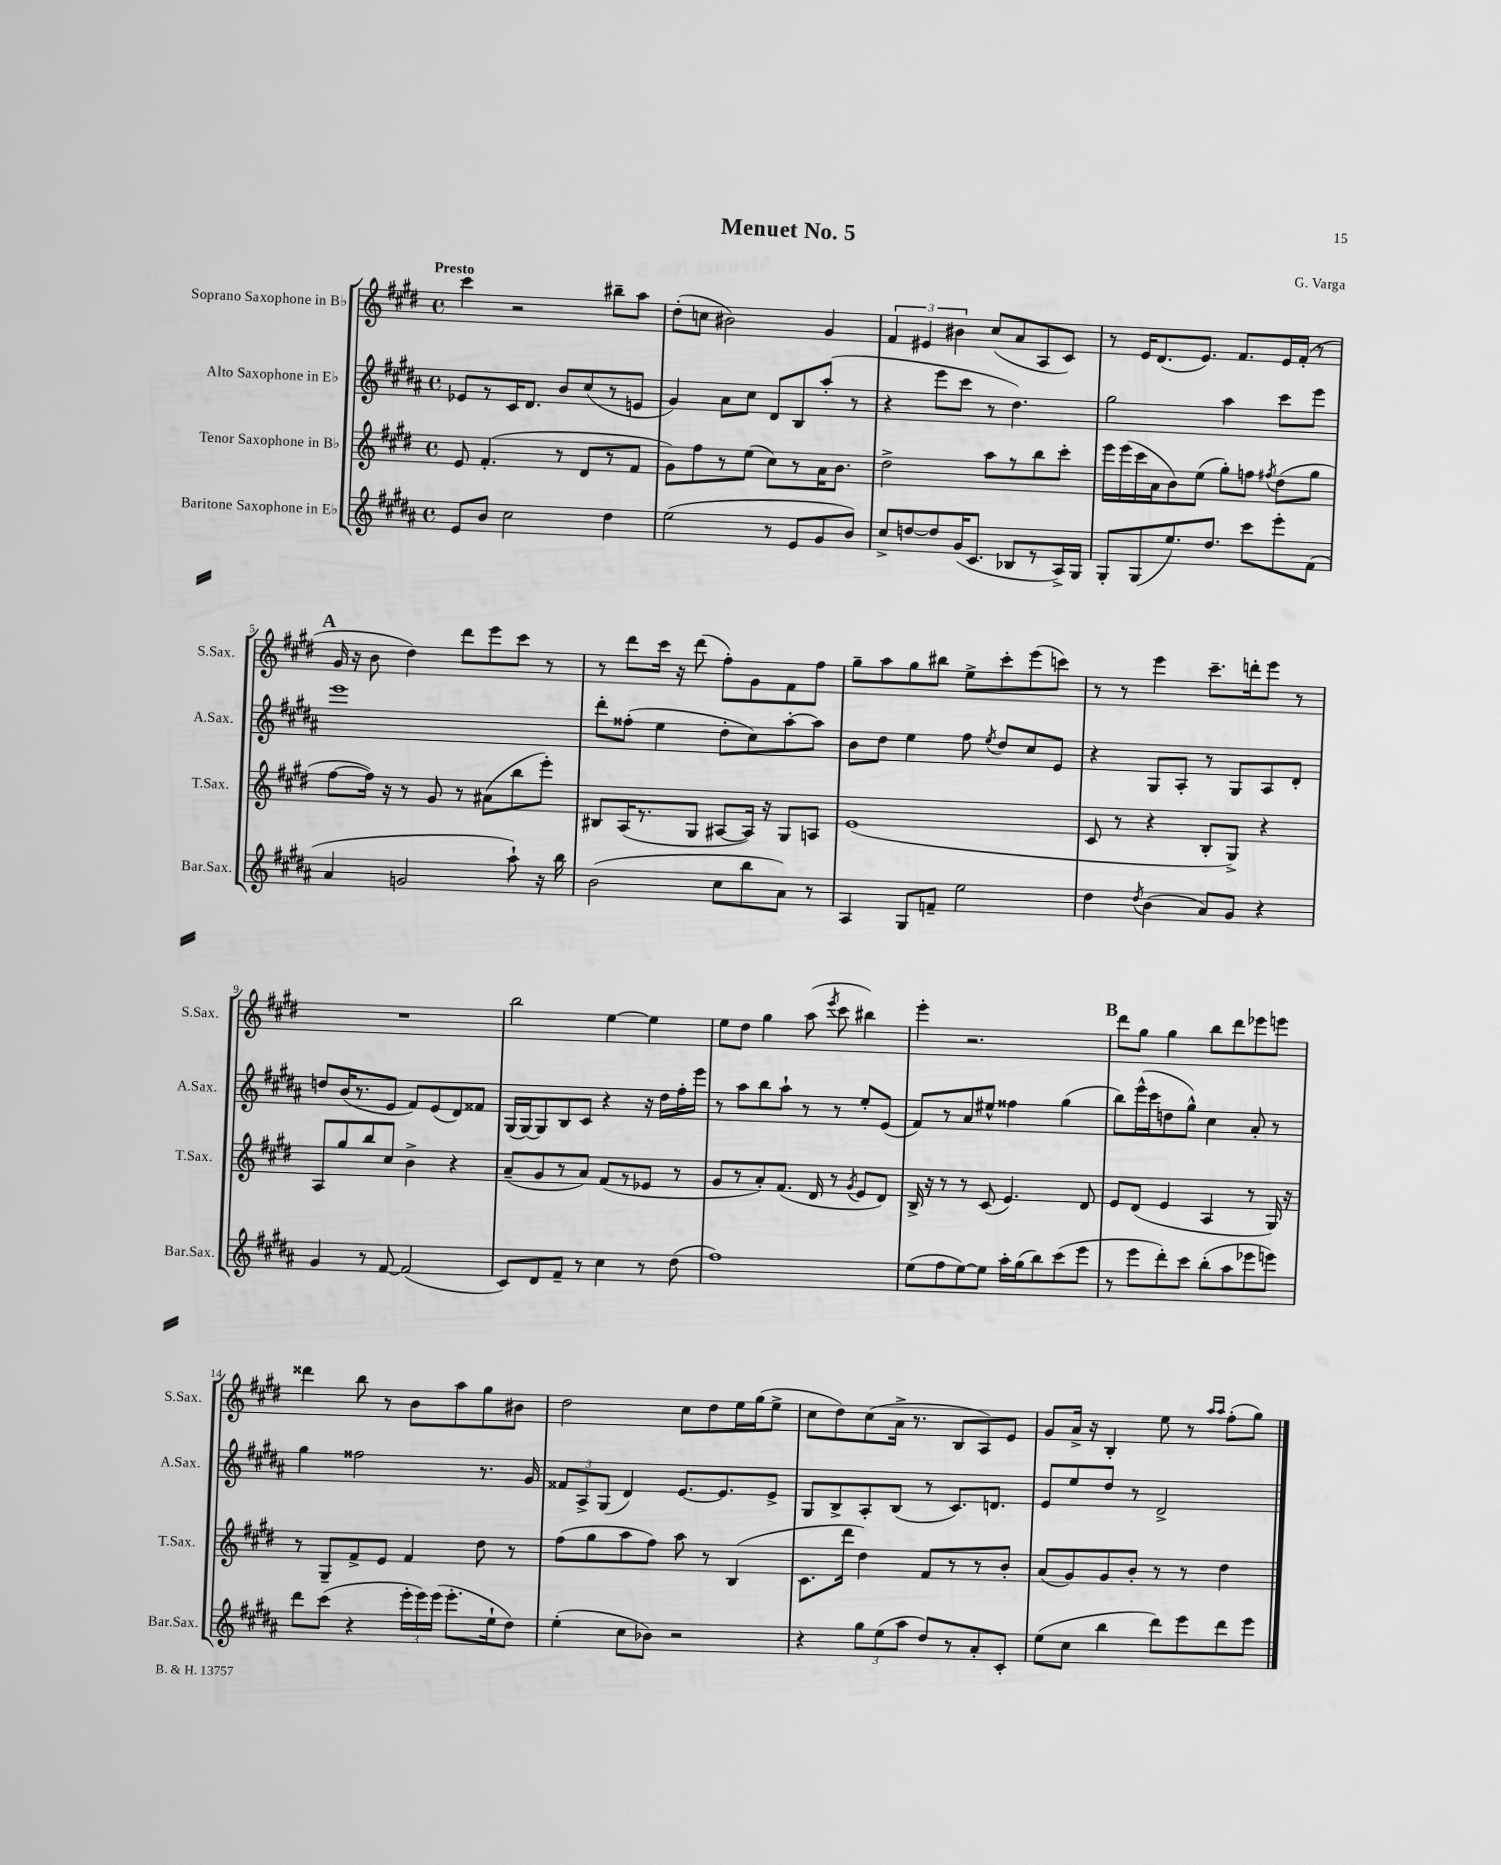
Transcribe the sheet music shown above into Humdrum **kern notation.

**kern	**kern	**kern	**kern
*part4	*part3	*part2	*part1
*staff4	*staff3	*staff2	*staff1
*I"Baritone Saxophone in E♭	*I"Tenor Saxophone in B♭	*I"Alto Saxophone in E♭	*I"Soprano Saxophone in B♭
*I'Bar.Sax.	*I'T.Sax.	*I'A.Sax.	*I'S.Sax.
*clefG2	*clefG2	*clefG2	*clefG2
*k[f#c#g#d#a#]	*k[f#c#g#d#]	*k[f#c#g#d#a#]	*k[f#c#g#d#]
*M4/4	*M4/4	*M4/4	*M4/4
*met(c)	*met(c)	*met(c)	*met(c)
=1	=1	=1	=1
!	!	!	!LO:TX:a:B:t=Presto
8e/L	8e/	8e-X/L	4ccc#\
8b/J	(4.f#'/	8r	.
2cc#\	.	16c#/K	2r
.	.	8.d#/J	.
.	8r	8b/L	.
.	8d#/L	(8cc#/	.
4dd#\	8r	8r	8bb#X~\L
.	8f#/J	8en/J	8aa\J
=2	=2	=2	=2
(2ee\	8g#\L)	4g#/)	(8dd#'\L
.	8ff#\	.	8ccn\J
.	8r	8a#\L	2b#X\)
.	(8ee\J	8cc#\J	.
8r	8cc#\L)	8d#/L	.
8e/L	8r	8B/	.
8g#/	16a\K	(8aa#'/J	4g#/
.	8.b\J	.	.
8b/J)	.	8r	.
=3	=3	=3	=3
8cc#^/L	2dd#^\	4r	6f#/
[8ddn/	.	.	.
.	.	.	6e#X/
8dd/]	.	8eee\L	.
.	.	.	6b#X\
(16g#/K	.	8ccc#\J	.
8.c#/J	.	.	.
.	8aa\L	8r	(8cc#/L
8B-X/L	8r	4.dd#\)	8a/
8r	8bb\	.	8A/
16A#^/L)	8ccc#'\J	.	8c#/J)
16G#/JJ	.	.	.
=4	=4	=4	=4
8G#'/L	16eee\LL	2gg#\	8r
.	(16eee\	.	.
(8G#/	16ccc#\	.	16e/KL
.	16a\J	.	(8.d#/
8.ee/)	8b\)	.	.
.	(8ee\J	.	8.e/J)
8.dd#/J	.	.	.
.	8gg#'\L)	4aa#\	.
.	.	.	8.f#/L
8ccc#\L	8ffn\J	.	.
.	8qff#X/	.	.
8eee'\	(8dd#\L	8ccc#\L	16e/L
.	.	.	(16f#'/JJ
(8f#\J	8gg#\J	8eee\J	8r
!!LO:LB:g=z
!!LO:REH:place=s1:t=A
=5	=5	=5	=5
4a#/	[8ff#\L	1eee	16g#/
.	.	.	16r
.	16ff#\Jk])	.	8b\
.	16r	.	.
2gn/	8r	.	4dd#\)
.	8g#/	.	.
.	8r	.	8ddd#\L
.	(8a#X\L	.	8eee\
8aa#`\)	8bb\	.	8ccc#\J
16r	8eee'\J)	.	8r
16bb\	.	.	.
=6	=6	=6	=6
(2b\	8B#X/L	8ddd#'\L	8r
.	(16A/K	(8ff##X'\J	8ddd#\L
.	8.r	.	.
.	.	4ee\	16ccc#\Jk
.	.	.	16r
.	8G#/J	.	(8ddd#\
8cc#\L	[8A#X/L	8dd#'\L	8ff#'\L)
8bb\	16A#/Jk])	8cc#\)	8g#\
.	16r	.	.
8a#\J)	8G#/L	[8aa#'\	8f#\
8r	8An/J	8aa#\J]	8ff#\J
=7	=7	=7	=7
4A#/	(1e	8b\L	8gg#~\L
.	.	8dd#\J	8aa\
8G#/L	.	4ee\	8gg#\
8fn~/J	.	.	8bb#X\J
2ee\	.	8ff#\	8ee^\L
.	.	8qee/	.
.	.	8dd#/L	8ccc#'\
.	.	8cc#/	(8eee\
.	.	8e/J	8cccn\J)
=8	=8	=8	=8
4dd#\	8c#/	4r	8r
.	8r	.	8r
8qdd#/	.	.	.
(4b\	4r	8G#/L	4eee\
.	.	8A#'/J	.
8a#/L)	8B'/L	8r	8.ccc#~\L
8g#/J	8G#^/J)	8G#/L	.
.	.	.	16dddn'\k
4r	4r	8A#/	8eee\J
.	.	8d#'/J	8r
!!LO:LB:g=z
=9	=9	=9	=9
4g#/	8A/L	8ddn/L	1r
.	8gg#/	(16b/K	.
.	.	8.r	.
8r	8bb/	.	.
[8f#/	8cc#/J	8e/J	.
(2f#/]	4b^\	8f#/L)	.
.	.	(8e/	.
.	4r	8d#/)	.
.	.	8f##X/J	.
=10	=10	=10	=10
8c#/L)	(8a~/L	(16G#/LL	2bb\
.	.	[16G#/J)	.
8d#/	8g#/	8G#/]	.
8f#~/J	8r	8B/	.
8r	8a/J)	8c#/J	.
4cc#\	(8f#/L	4r	[4ee\
.	8r	.	.
8r	8e-X/J	16r	4ee\]
.	.	16dd#\LL	.
(8dd#\	8r	16ff#'\	.
.	.	16eee\JJ	.
=11	=11	=11	=11
1ff#)	8g#/L	8r	8ee\L
.	8r	8aa#\L	8dd#\J
.	8a'/)	8bb\	4gg#\
.	(8.f#/J	8aa#`\J	.
.	.	8r	(8aa\
.	16d#/	.	.
.	.	.	8qeee/
.	8r	8r	8ccc#\
.	8qg#/	.	.
.	8e/L	8ee'/L	4bb#X\)
.	8d#/J)	(8e/J	.
=12	=12	=12	=12
(8ee\L	16B^/	8f#/L)	4eee'\
.	16r	.	.
8ff#\	8r	8r	.
[8ee\)	8r	8a#/	2.r
8ee\J]	(8c#/	8ee#X^^/J	.
16aa#'\LL	4.e/)	4ff##X\	.
(16gg#\J	.	.	.
8bb\)	.	.	.
(8ccc#\	.	(4gg#\	.
8eee\J	8d#/	.	.
!!LO:REH:place=s1:t=B
=13	=13	=13	=13
8r	8e/L	8bb\L)	8ddd#\L
8eee\L	(8d#/J	(16eee^^\L	8gg#\J
.	.	16ccc#\J	.
8ddd#'\)	4e/	8ddn\	4gg#\
8ccc#\J	.	8gg#^^\J)	.
(8bb'\L	4A/	4cc#\	8bb\L
8aa#\	.	.	8ddd#\
8eee-X\	8r	8a#'/	8eee-X\
8eeen\J)	16G#/)	8r	8eeen\J
.	16r	.	.
!!LO:LB:g=z
=14	=14	=14	=14
8ddd#\L	8r	4gg#\	4ddd##X\
(8ccc#\J	8G#~/L	.	.
4r	8f#^/	2ff##X\	8bb\
.	8e/J	.	8r
24eee'\LL	4f#/	.	8b\L
24eee\)	.	.	.
(24eee\JJ	.	.	.
8.eee'\L	.	.	8aa\
.	8dd#\	8.r	8gg#\
16ee`\k	.	.	.
8dd#\J)	8r	.	8b#X\J
.	.	16g#/	.
=15	=15	=15	=15
(4ee'\	(8ff#\L	12f##X/L	2dd#\
.	.	12A#^/	.
.	8gg#\	.	.
.	.	(12G#/J	.
8cc#\L	8aa\	4d#/)	.
8b-X\J)	8ff#\J)	.	.
2r	8aa\	[8.e/L	8cc#\L
.	8r	.	8dd#\
.	.	8.e/]	.
.	(4B/	.	16ee\L
.	.	.	(16gg#\J
.	.	8e^/J	8ee^\J
=16	=16	=16	=16
4r	8.c#\L	8G#/L	8cc#\L
.	.	8B^/	8dd#\)
.	16ddd#\Jk	.	.
12gg#\L	4dd#\)	8A#'/	(8cc#\
(12ee\	.	.	.
.	.	(8B/J	16a^\Jk
12aa#\J	.	.	.
.	.	.	8.r
8dd#/L)	8f#/L	8r	.
8r	8r	8.c#/L)	8B/L
8a#'/	8r	.	8A/)
.	.	8.dn/J	.
8c#'/J	8b'/J	.	8e/J
=17	=17	=17	=17
(8ee\L	(8a/L	8e/L	8g#/L
8cc#\J	8g#/)	8ee/	16a^/Jk
.	.	.	16r
4bb\	8g#/	8dd#/J	4B'/
.	8b'/J	8r	.
8ddd#\L)	8r	2d#^/	8ee\
8eee\	8r	.	8r
.	.	.	16qqaa/LL
.	.	.	16qqaa/JJ
8ddd#\	4dd#\	.	(8ff#'\L
8eee\J	.	.	8gg#\J)
==	==	==	==
*-	*-	*-	*-
